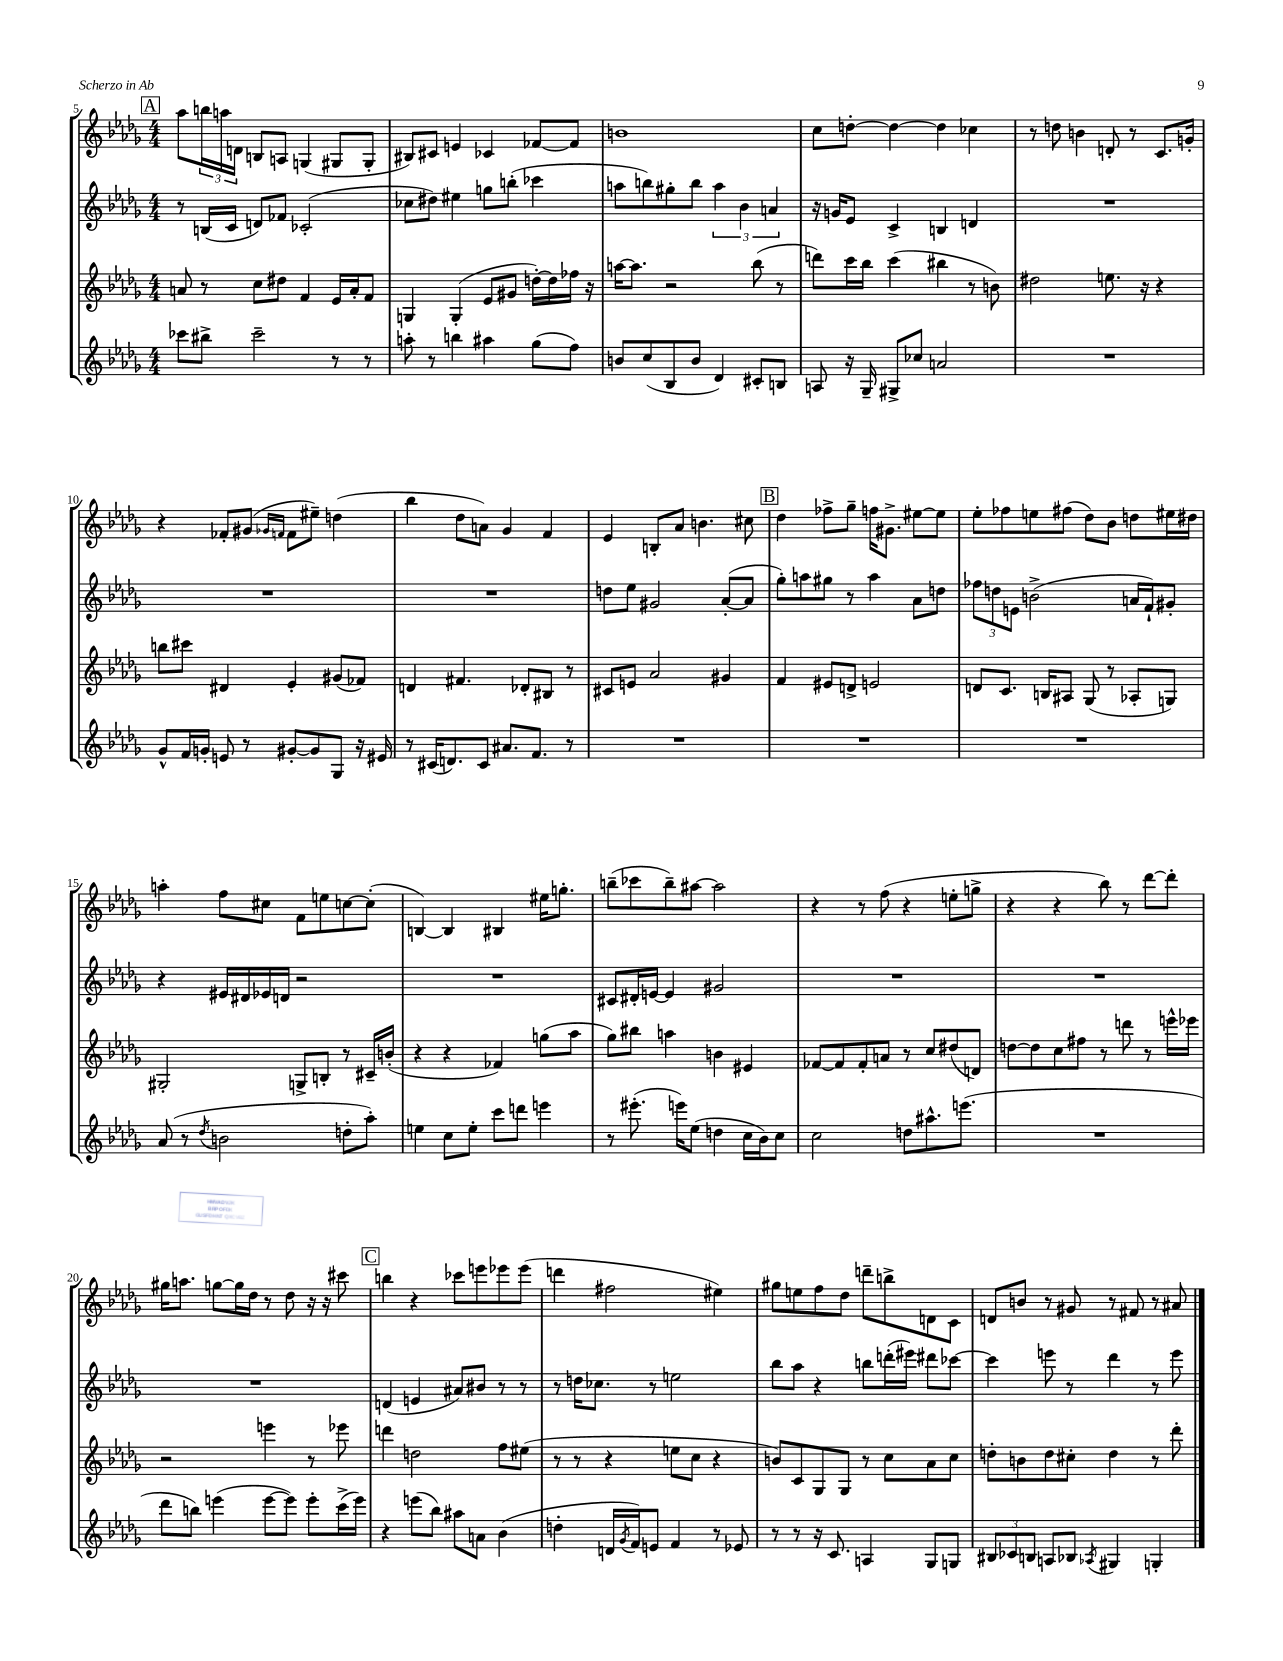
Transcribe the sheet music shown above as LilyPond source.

<<
\new StaffGroup <<
\new Staff = "s0" {
    \clef treble \key des \major \numericTimeSignature \time 4/4
    \mark \markup { \box "A" } aes''8 \tuplet 3/2 { b''16 a''16 d'16 } b8 a8 g4( gis8 gis8-. |
    bis8) cis'8 e'4 ces'4 fes'8~ fes'8 |
    b'1 |
    c''8 d''8~-. d''4~ d''4 ces''4 |
    r8 d''8 b'4 d'8-. r8 c'8. g'16-. |
    r4 fes'8-. gis'8( \grace { ges'16 f'16 } f'8 eis''8--) d''4( |
    bes''4 des''8 a'8) ges'4 f'4 |
    ees'4 b8-. aes'8 b'4. cis''8 |
    \mark \markup { \box "B" } des''4 fes''8-> ges''8-- f''16 gis'8.-> eis''8~ eis''8 |
    ees''8-. fes''8 e''8 fis''8( des''8) bes'8 d''8 eis''16 dis''16 |
    a''4-. f''8 cis''8 f'8 e''8 c''8~ c''8-.( |
    b4~) b4 bis4 eis''16 g''8.-. |
    b''8--( ces'''8 b''8--) ais''8~ ais''2 |
    r4 r8 f''8( r4 e''8-. g''8-> |
    r4 r4 bes''8) r8 des'''8~ des'''8-. |
    gis''16 a''8. g''8~ g''16 des''16 r8 des''8 r16 r16 cis'''8 |
    \mark \markup { \box "C" } b''4 r4 ces'''8 e'''8 ees'''8 ees'''8( |
    d'''4 fis''2 eis''4) |
    gis''8 e''8 f''8 des''8 d'''8-- b''8-> d'8 c'8 |
    d'8 b'8 r8 gis'8 r8 fis'8 r8 ais'8 \bar "|." |
}
\new Staff = "s1" {
    \clef treble \key des \major \numericTimeSignature \time 4/4
    \mark \markup { \box "A" } r8 b16( c'16 d'8) fes'8 ces'2-.( |
    ces''8 dis''8) eis''4 g''8 b''8-.( ces'''4 |
    a''8 b''8) gis''8-. b''8 \tuplet 3/2 { a''4 bes'4 a'4 } |
    r16 g'16 ees'8 c'4-> b4 d'4 |
    R1 |
    R1 |
    R1 |
    d''8 ees''8 gis'2 aes'8~-.( aes'8 |
    \mark \markup { \box "B" } ges''8-.) a''8 gis''8 r8 a''4 aes'8 d''8 |
    \tuplet 3/2 { fes''8 d''8 e'8 } b'2->( a'16 f'16-!) gis'8-. |
    r4 eis'16 dis'16 ees'16 d'16 r2 |
    R1 |
    cis'8 dis'16-. e'16~ e'4 gis'2 |
    R1 |
    R1 |
    R1 |
    \mark \markup { \box "C" } d'4( e'4 ais'8) bis'8 r8 r8 |
    r8 d''16 ces''8. r8 e''2 |
    bes''8 aes''8 r4 b''8 d'''16-.( eis'''16) dis'''8 ces'''8~ |
    ces'''4 e'''8 r8 des'''4 r8 e'''8 \bar "|." |
}
\new Staff = "s2" {
    \clef treble \key des \major \numericTimeSignature \time 4/4
    \mark \markup { \box "A" } a'8 r8 c''8 dis''8 f'4 ees'16 a'16-. f'8 |
    g4 g4-.( ees'8 gis'8 d''16~-.) d''16 fes''16 r16 |
    a''16~ a''8. r2 bes''8( r8 |
    d'''8) c'''16 bes''16 c'''4( bis''4 r8 b'8) |
    dis''2 e''8. r16 r4 |
    b''8 cis'''8 dis'4 ees'4-. gis'8( fes'8) |
    d'4 fis'4. des'8-. bis8 r8 |
    cis'8 e'8 aes'2 gis'4 |
    \mark \markup { \box "B" } f'4 eis'8 d'8-> e'2 |
    d'8 c'8. b16 ais8 ges8( r8 aes8-. g8) |
    gis2-. g8-> b8-. r8 cis'16-- b'16-.( |
    r4 r4 fes'4) g''8( aes''8 |
    ges''8) bis''8 a''4 b'4 eis'4 |
    fes'8~ fes'8 fes'8-. a'8 r8 c''8 dis''8( d'8) |
    d''8~ d''8 c''8 fis''8 r8 d'''8 r8 e'''16-^ ees'''16 |
    r2 e'''4 r8 ees'''8 |
    \mark \markup { \box "C" } d'''4 d''2 f''8 eis''8( |
    r8 r8 r4 e''8 c''8 r4 |
    b'8) c'8 ges8 ges8 r8 c''8 aes'8 c''8 |
    d''8-. b'8 d''8 cis''8-. d''4 r8 des'''8-. \bar "|." |
}
\new Staff = "s3" {
    \clef treble \key des \major \numericTimeSignature \time 4/4
    \mark \markup { \box "A" } ces'''8 bis''8-> ces'''2-- r8 r8 |
    a''8-. r8 b''4 ais''4 ges''8( f''8) |
    b'8 c''8( bes8 b'8 des'4) cis'8-. b8 |
    a8 r16 ges16-- gis8-> ces''8 a'2 |
    R1 |
    ges'8-^ f'16 g'16-. e'8 r8 gis'8~-. gis'8 ges8 r16 eis'16 |
    r8 cis'16( d'8.) cis'8 ais'8. f'8. r8 |
    R1 |
    \mark \markup { \box "B" } R1 |
    R1 |
    aes'8( r8 \acciaccatura { des''8 } b'2 d''8-. aes''8-.) |
    e''4 c''8 e''8-. c'''8 d'''8 e'''4 |
    r8 eis'''8.-.( e'''16) ees''8( d''4 c''16 bes'16) c''8 |
    c''2 d''8 ais''8.-^ e'''8.( |
    R1 |
    des'''8 b''8) e'''4( e'''8~ e'''8) e'''8-. c'''16->( e'''16) |
    \mark \markup { \box "C" } r4 e'''8( bes''8) ais''8 a'8 bes'4( |
    d''4-. d'16 \acciaccatura { ges'8 } f'16) e'8 f'4 r8 ees'8 |
    r8 r8 r16 c'8. a4 ges8 g8 |
    \tuplet 3/2 { bis8 ces'8 b8 } a8 bes8 \acciaccatura { aes8 } gis4 g4-. \bar "|." |
}
>>
>>
\layout { \context { \Score currentBarNumber = #5 } }
